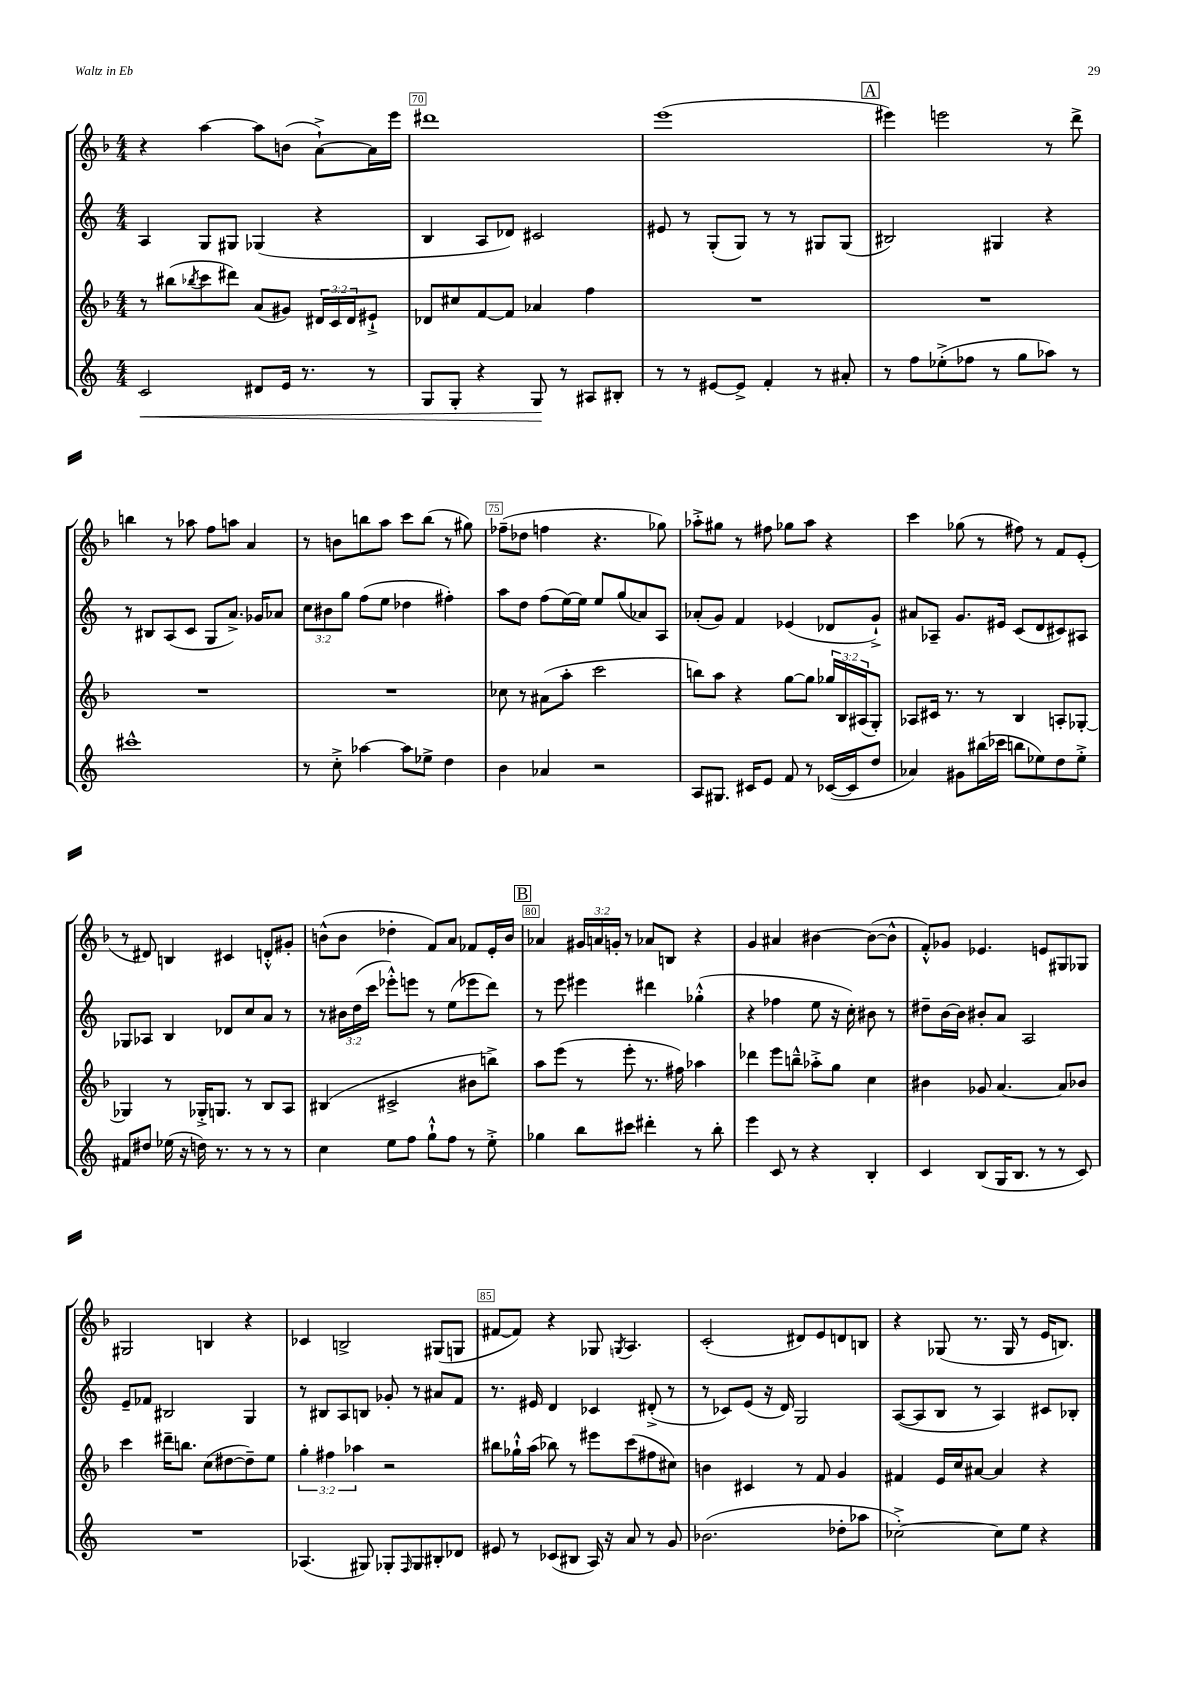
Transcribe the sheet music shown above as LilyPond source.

<<
\new StaffGroup <<
\new Staff = "s0" {
    \clef treble \key f \major \numericTimeSignature \time 4/4 \override Staff.TupletNumber.text = #tuplet-number::calc-fraction-text
    r4 a''4~ a''8 b'8( a'8~-!->) a'16 e'''16 |
    dis'''1 |
    e'''1( |
    \mark \markup { \box "A" } eis'''4) e'''2 r8 d'''8-> |
    b''4 r8 aes''8 f''8 a''8 a'4 |
    r8 b'8 b''8 a''8 c'''8 b''8( r8 gis''8) |
    fes''8--( des''8 f''4 r4. ges''8) |
    aes''8-.-> gis''8 r8 fis''8 ges''8 aes''8 r4 |
    c'''4 ges''8( r8 fis''8) r8 f'8 e'8-.( |
    r8 dis'8) b4 cis'4 d'8-.-^ gis'8-. |
    b'8-^( b'8 des''4-. f'8) a'8 fes'8 e'16-. b'16 |
    \mark \markup { \box "B" } aes'4 \tuplet 3/2 { gis'16 a'16 g'16-. } r8 aes'8 b8 r4 |
    g'4 ais'4 bis'4~ bis'8~( bis'8-^ |
    f'8-.-^) ges'8 ees'4. e'8 gis8 ges8 |
    gis2 b4 r4 |
    ces'4 b2-> gis8( g8 |
    fis'8~ fis'8) r4 ges8 \acciaccatura { g8 } a4. |
    c'2-.( dis'8) e'8 d'8 b8 |
    r4 ges8( r8. ges16 r8 e'16 b8.) \bar "|." |
}
\new Staff = "s1" {
    \clef treble \key c \major \numericTimeSignature \time 4/4 \override Staff.TupletNumber.text = #tuplet-number::calc-fraction-text
    a4 g8 gis8 ges4( r4 |
    b4 a8 des'8) cis'2 |
    eis'8 r8 g8-.( g8) r8 r8 gis8 gis8( |
    \mark \markup { \box "A" } bis2) gis4 r4 |
    r8 bis8 a8( c'8 g8 a'8.->) ges'16 aes'8 |
    \tuplet 3/2 { c''8 bis'8 g''8 } f''8( e''8 des''4 fis''4-.) |
    a''8 d''8 f''8( e''16~) e''16 e''8 g''8( aes'8) a8 |
    aes'8-.( g'8) f'4 ees'4( des'8 g'8-!->) |
    ais'8 aes8-- g'8. eis'16 c'8( d'8 cis'8) ais8 |
    ges8 aes8 b4 des'8 c''8 a'8 r8 |
    r8 \tuplet 3/2 { bis'16 d''16( c'''16 } ees'''8-.-^) e'''8 r8 e''8( ees'''8 d'''8) |
    \mark \markup { \box "B" } r8 e'''8 eis'''4 dis'''4 ges''4-.-^( |
    r4 fes''4 e''8 r16 c''16-.) bis'8 r8 |
    dis''8-- b'16~ b'16 bis'8-. a'8 a2 |
    e'8-- fes'8 bis2 g4 |
    r8 bis8 a8 b8 ges'8-. r8 ais'8 f'8 |
    r8. eis'16 d'4 ces'4 dis'8-.->( r8 |
    r8 ces'8) e'8( r16 d'16) g2 |
    a8~( a8 b8 r8 a4) cis'8 bes8-. \bar "|." |
}
\new Staff = "s2" {
    \clef treble \key f \major \numericTimeSignature \time 4/4 \override Staff.TupletNumber.text = #tuplet-number::calc-fraction-text
    r8 bis''8( \acciaccatura { bes''8 } c'''8 dis'''8) a'8( gis'8) \tuplet 3/2 { dis'16 c'16 dis'16 } eis'8-!-> |
    des'8 cis''8 f'8~ f'8 aes'4 f''4 |
    R1 |
    \mark \markup { \box "A" } R1 |
    R1 |
    R1 |
    ces''8 r8 ais'8( a''8-. c'''2 |
    b''8) a''8 r4 g''8~ g''8 \tuplet 3/2 { ges''16 bes16 ais16( } g8-.) |
    aes8 cis'16 r8. r8 bes4 a8-. ges8~-. |
    ges4 r8 ges16-.-> g8. r8 bes8 a8 |
    bis4( cis'2-> bis'8 b''8->) |
    \mark \markup { \box "B" } a''8 e'''8( r8 e'''8-. r8. fis''16) aes''4 |
    des'''4 e'''8 b''8---^ aes''8-.-> g''8 c''4 |
    bis'4 ges'8 a'4.~ a'8 bes'8 |
    c'''4 dis'''16-- b''8. c''8( dis''8~ dis''8--) e''8 |
    \tuplet 3/2 { g''4-. fis''4 aes''4 } r2 |
    bis''8 ges''16-!-^ a''16( bes''8) r8 eis'''8 c'''8( fis''8 cis''8) |
    b'4 cis'4 r8 f'8 g'4 |
    fis'4 e'16 c''16 ais'8~ ais'4 r4 \bar "|." |
}
\new Staff = "s3" {
    \clef treble \key c \major \numericTimeSignature \time 4/4
    c'2\< dis'8 e'16 r8. r8 |
    g8 g8-. r4 g8\! r8 ais8 bis8-. |
    r8 r8 eis'8~ eis'8-> f'4-. r8 ais'8-. |
    \mark \markup { \box "A" } r8 f''8 ees''8-.->( fes''8 r8 g''8 aes''8) r8 |
    cis'''1-^ |
    r8 c''8-.-> aes''4~ aes''8 ees''8-> d''4 |
    b'4 aes'4 r2 |
    a8 gis8. cis'16 e'8 f'8 r8 ces'16~( ces'16 d''8 |
    aes'4) gis'8 bis''16( ces'''16 b''8 ees''8) d''8 ees''8-.-> |
    fis'8 dis''8 ees''16( r16 d''16) r8. r8 r8 r8 |
    c''4 e''8 f''8 g''8-!-^ f''8 r8 e''8-.-> |
    \mark \markup { \box "B" } ges''4 b''8 cis'''8 dis'''4-. r8 b''8-. |
    e'''4 c'8 r8 r4 b4-. |
    c'4 b8( g16 b8. r8 r8 c'8) |
    R1 |
    aes4.( gis8) ges8-. \grace { f16 } ges8 bis8-. des'8 |
    eis'8 r8 ces'8( bis8 a16) r16 a'8 r8 g'8 |
    bes'2.( des''8-. aes''8 |
    ces''2~-.->) ces''8 e''8 r4 \bar "|." |
}
>>
>>
\layout { \context { \Score currentBarNumber = #69 \override BarNumber.break-visibility = ##(#f #t #t) barNumberVisibility = #(every-nth-bar-number-visible 5) \override BarNumber.stencil = #(make-stencil-boxer 0.1 0.3 ly:text-interface::print) } }
